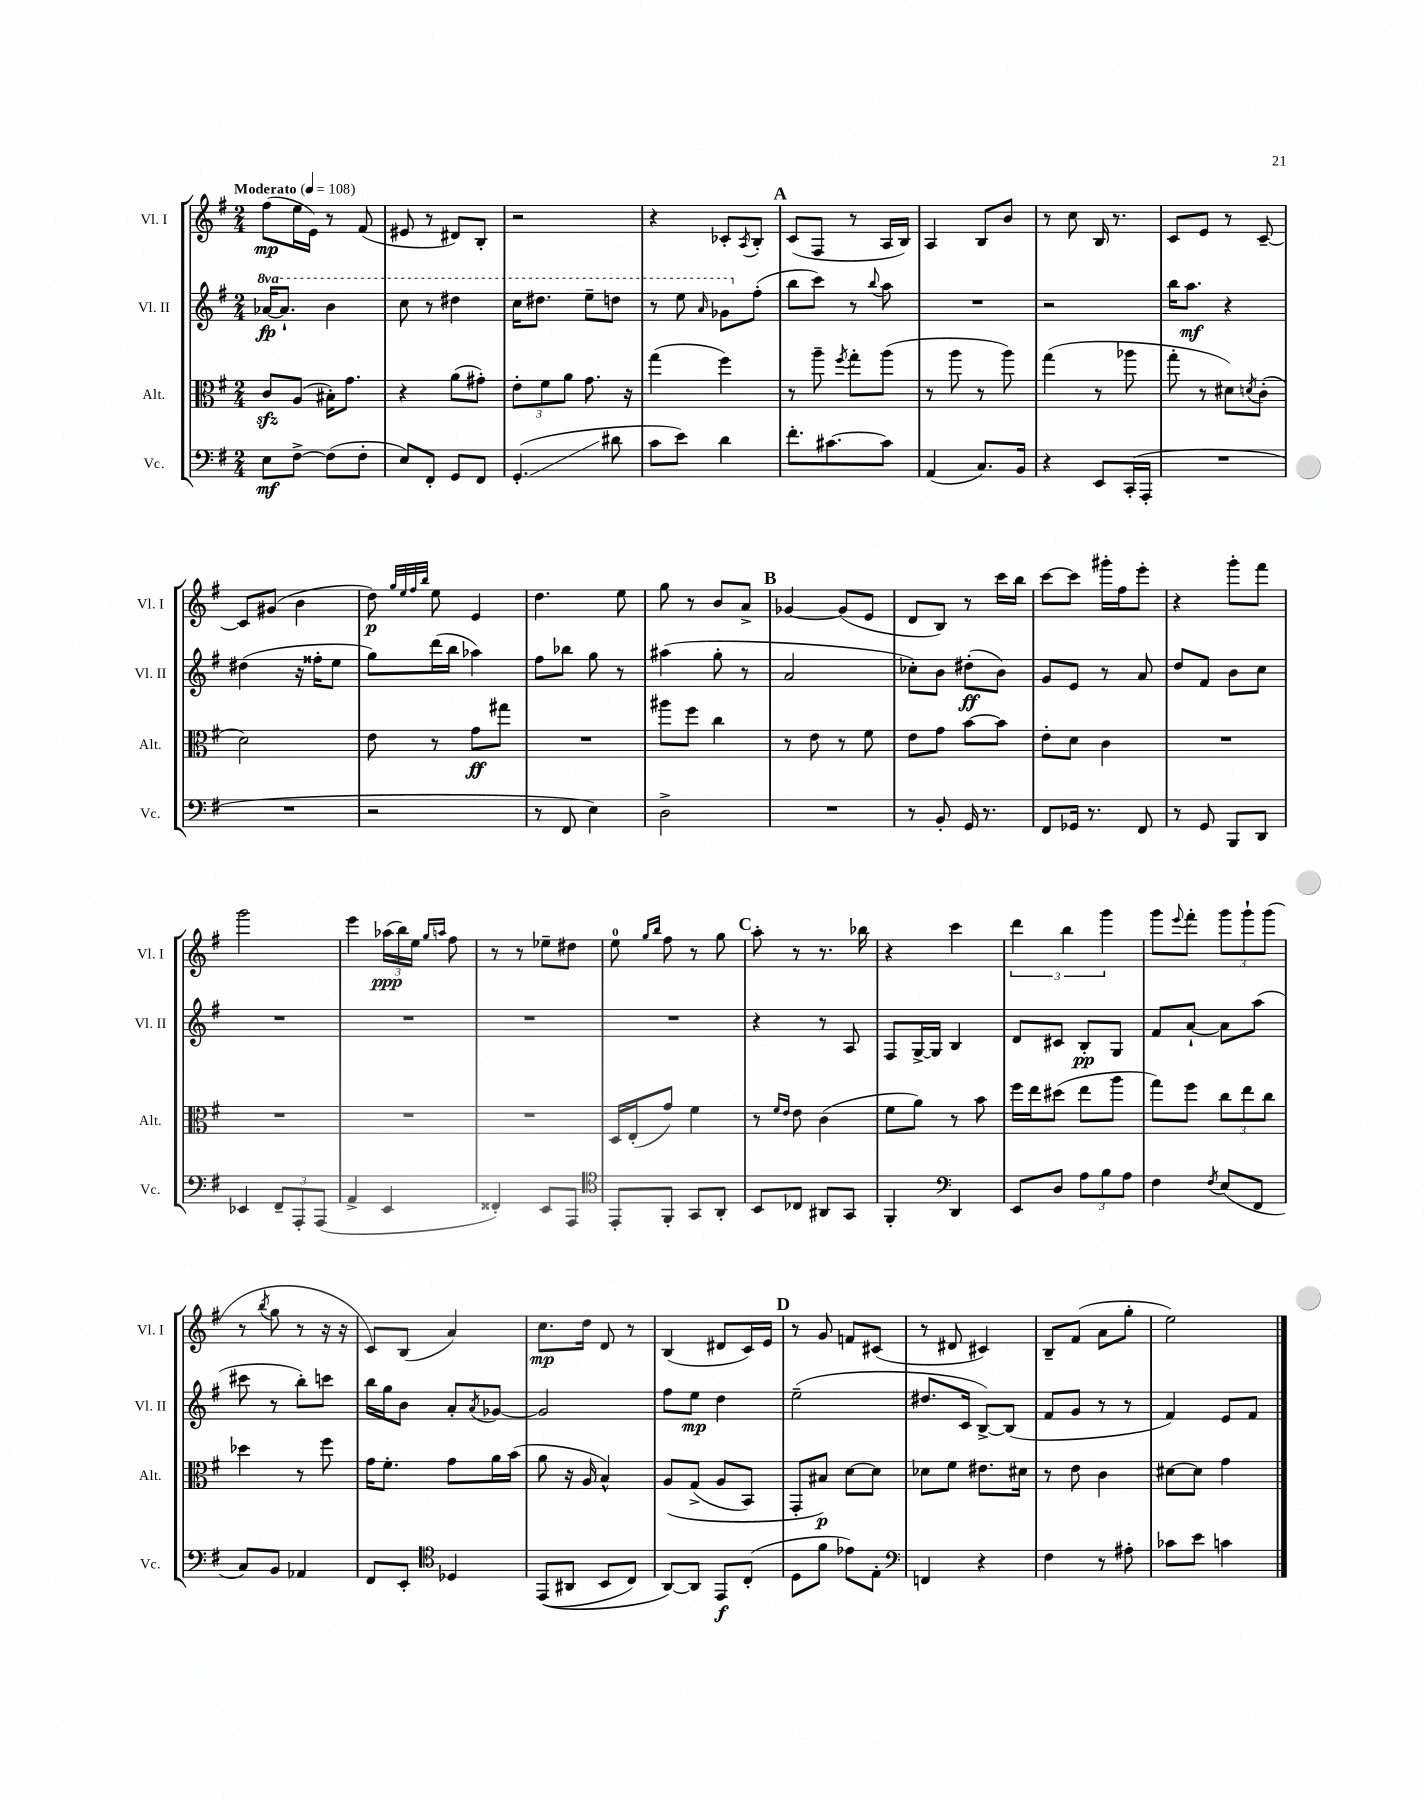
<<
\new StaffGroup <<
\new Staff = "s0" \with { instrumentName = "Vl. I" shortInstrumentName = "Vl. I" } {
    \clef treble \key g \major \numericTimeSignature \time 2/4 \tempo "Moderato" 4 = 108
    fis''8\mp( e''16 e'16) r8 fis'8( |
    eis'8 r8 dis'8) b8-. |
    r2 |
    r4 ces'8-. \acciaccatura { a8 } b8-. |
    \mark \markup { \bold "A" } c'8( fis8 r8 a16 b16) |
    a4 b8 b'8 |
    r8 c''8 b16 r8. |
    c'8 e'8 r8 c'8~-- |
    c'8 gis'8( b'4 |
    d''8\p) \grace { g''32 e''32 fis''32 b''32 } e''8 e'4 |
    d''4. e''8 |
    g''8 r8 b'8 a'8-> |
    \mark \markup { \bold "B" } ges'4~ ges'8( e'8 |
    d'8 b8) r8 c'''16 b''16 |
    c'''8~ c'''8 gis'''16-. fis''16 e'''8-. |
    r4 g'''8-. fis'''8 |
    g'''2 |
    e'''4 \tuplet 3/2 { aes''16\ppp( b''16) e''16 } \grace { g''16 a''16 } fis''8 |
    r8 r8 ees''8-- dis''8 |
    e''8-0 \grace { g''16 b''16 } fis''8 r8 g''8 |
    \mark \markup { \bold "C" } a''8-. r8 r8. bes''16 |
    r4 c'''4 |
    \tuplet 3/2 { d'''4 b''4 g'''4 } |
    g'''8 \appoggiatura { e'''8 } fis'''8-. \tuplet 3/2 { g'''8 g'''8-! g'''8( } |
    r8 \acciaccatura { b''8 } g''8 r8 r16 r16 |
    c'8) b8( a'4) |
    c''8.\mp d''16 d'8 r8 |
    b4( dis'8 c'16) e'16 |
    \mark \markup { \bold "D" } r8 g'8 f'8 cis'8( |
    r8 dis'8 cis'4) |
    b8-- fis'8( a'8 g''8-. |
    e''2) \bar "|." |
}
\new Staff = "s1" \with { instrumentName = "Vl. II" shortInstrumentName = "Vl. II" } {
    \clef treble \key g \major \numericTimeSignature \time 2/4 \set Staff.ottavationMarkups = #ottavation-simple-ordinals
    \ottava #1 aes''16~\fp aes''8.-! b''4 |
    c'''8 r8 dis'''4 |
    c'''16 dis'''8. e'''8-- d'''8 |
    r8 e'''8 \grace { a''16 } ges''8 \ottava #0 fis''8-.( |
    \mark \markup { \bold "A" } b''8 c'''8) r8 \appoggiatura { b''8 } a''8 |
    R2 |
    r2 |
    b''16 a''8.\mf r4 |
    dis''4( r16 fisis''16-. e''8 |
    g''8) d'''16( b''16 aes''4) |
    fis''8 bes''8 g''8 r8 |
    ais''4( g''8-. r8 |
    \mark \markup { \bold "B" } a'2 |
    ces''8-.) b'8 dis''8-.\ff( b'8) |
    g'8 e'8 r8 a'8 |
    d''8 fis'8 b'8 c''8 |
    R2 |
    R2 |
    R2 |
    R2 |
    \mark \markup { \bold "C" } r4 r8 a8 |
    fis8 g16~-> g16 b4 |
    d'8 cis'8 b8-.\pp g8 |
    fis'8 a'8~-! a'8 a''8( |
    cis'''8 r8 b''8-.) c'''8 |
    b''16 g''16 b'8 a'8-. \acciaccatura { a'8 } ges'8~ |
    ges'2 |
    fis''8 e''8\mp d''4 |
    \mark \markup { \bold "D" } e''2--( |
    dis''8. c'16 b8~->) b8( |
    fis'8 g'8 r8 r8 |
    fis'4) e'8 fis'8 \bar "|." |
}
\new Staff = "s2" \with { instrumentName = "Alt." shortInstrumentName = "Alt." } {
    \clef alto \key g \major \numericTimeSignature \time 2/4
    c'8\sfz a8( bis16-.) g'8. |
    r4 a'8( gis'8-.) |
    \tuplet 3/2 { e'8-. fis'8 a'8 } g'8. r16 |
    g''4( fis''4) |
    \mark \markup { \bold "A" } r8 a''8-- \acciaccatura { fis''8 } g''8-. a''8( |
    r8 a''8 r8 a''8) |
    g''4( r8 aes''8 |
    g''8-. r8 dis'8) \acciaccatura { d'8 } c'8-.( |
    d'2) |
    e'8 r8 g'8\ff gis''8 |
    R2 |
    ais''8 fis''8 c''4 |
    \mark \markup { \bold "B" } r8 e'8 r8 fis'8 |
    e'8 g'8 b'8~ b'8 |
    e'8-. d'8 c'4 |
    R2 |
    R2 |
    R2 |
    R2 |
    d16 e16-.( g'8) fis'4 |
    \mark \markup { \bold "C" } r8 \grace { fis'16 e'16 } e'8 c'4( |
    fis'8 a'8) r8 b'8 |
    fis''16 e''16 dis''8( e''8 a''8 |
    g''8) fis''8 \tuplet 3/2 { c''8 e''8 c''8 } |
    des''4 r8 fis''8 |
    g'16 fis'8.-. g'8 a'16 b'16( |
    a'8 r16 a16 b4-^) |
    a8\( g8->( a8 b,8) |
    \mark \markup { \bold "D" } g,8-. bis8\p\) d'8~ d'8 |
    des'8 fis'8 eis'8. dis'16 |
    r8 e'8 c'4 |
    dis'8~ dis'8 g'4 \bar "|." |
}
\new Staff = "s3" \with { instrumentName = "Vc." shortInstrumentName = "Vc." } {
    \clef bass \key g \major \numericTimeSignature \time 2/4
    e8\mf fis8~-> fis8( fis8-. |
    e8) fis,8-. g,8 fis,8 |
    g,4.-.\glissando( dis'8 |
    c'8 e'8) d'4 |
    \mark \markup { \bold "A" } fis'8.-. cis'8.~ cis'8 |
    a,4( c8.) b,16 |
    r4 e,8 c,16-.( a,,16-. |
    R2 |
    R2 |
    r2 |
    r8 fis,8 e4) |
    d2-> |
    \mark \markup { \bold "B" } R2 |
    r8 b,8-. g,16 r8. |
    fis,8 ges,16 r8. fis,8 |
    r8 g,8 b,,8 d,8 |
    ees,4 \tuplet 3/2 { fis,8-- a,,8-. a,,8( } |
    a,4-> e,4 |
    fisis,4-.) e,8 a,,8 |
    \clef tenor e,8-. fis,8-. g,8 a,8-. |
    \mark \markup { \bold "C" } b,8 ces8 ais,8 g,8 |
    fis,4-. \clef bass d,4 |
    e,8 d8 \tuplet 3/2 { a8 b8 a8 } |
    fis4 \acciaccatura { fis8 } e8( fis,8 |
    c8) b,8 aes,4 |
    fis,8 e,8-. \clef tenor des4 |
    e,8(\( ais,8 b,8 c8) |
    a,8~\) a,8 e,8\f c8-.( |
    \mark \markup { \bold "D" } d8 fis'8 ees'8) e8-. |
    \clef bass f,4 r4 |
    fis4 r8 ais8-. |
    ces'8 e'8 c'4 \bar "|." |
}
>>
>>
\layout { \context { \Score \remove "Bar_number_engraver" } }
